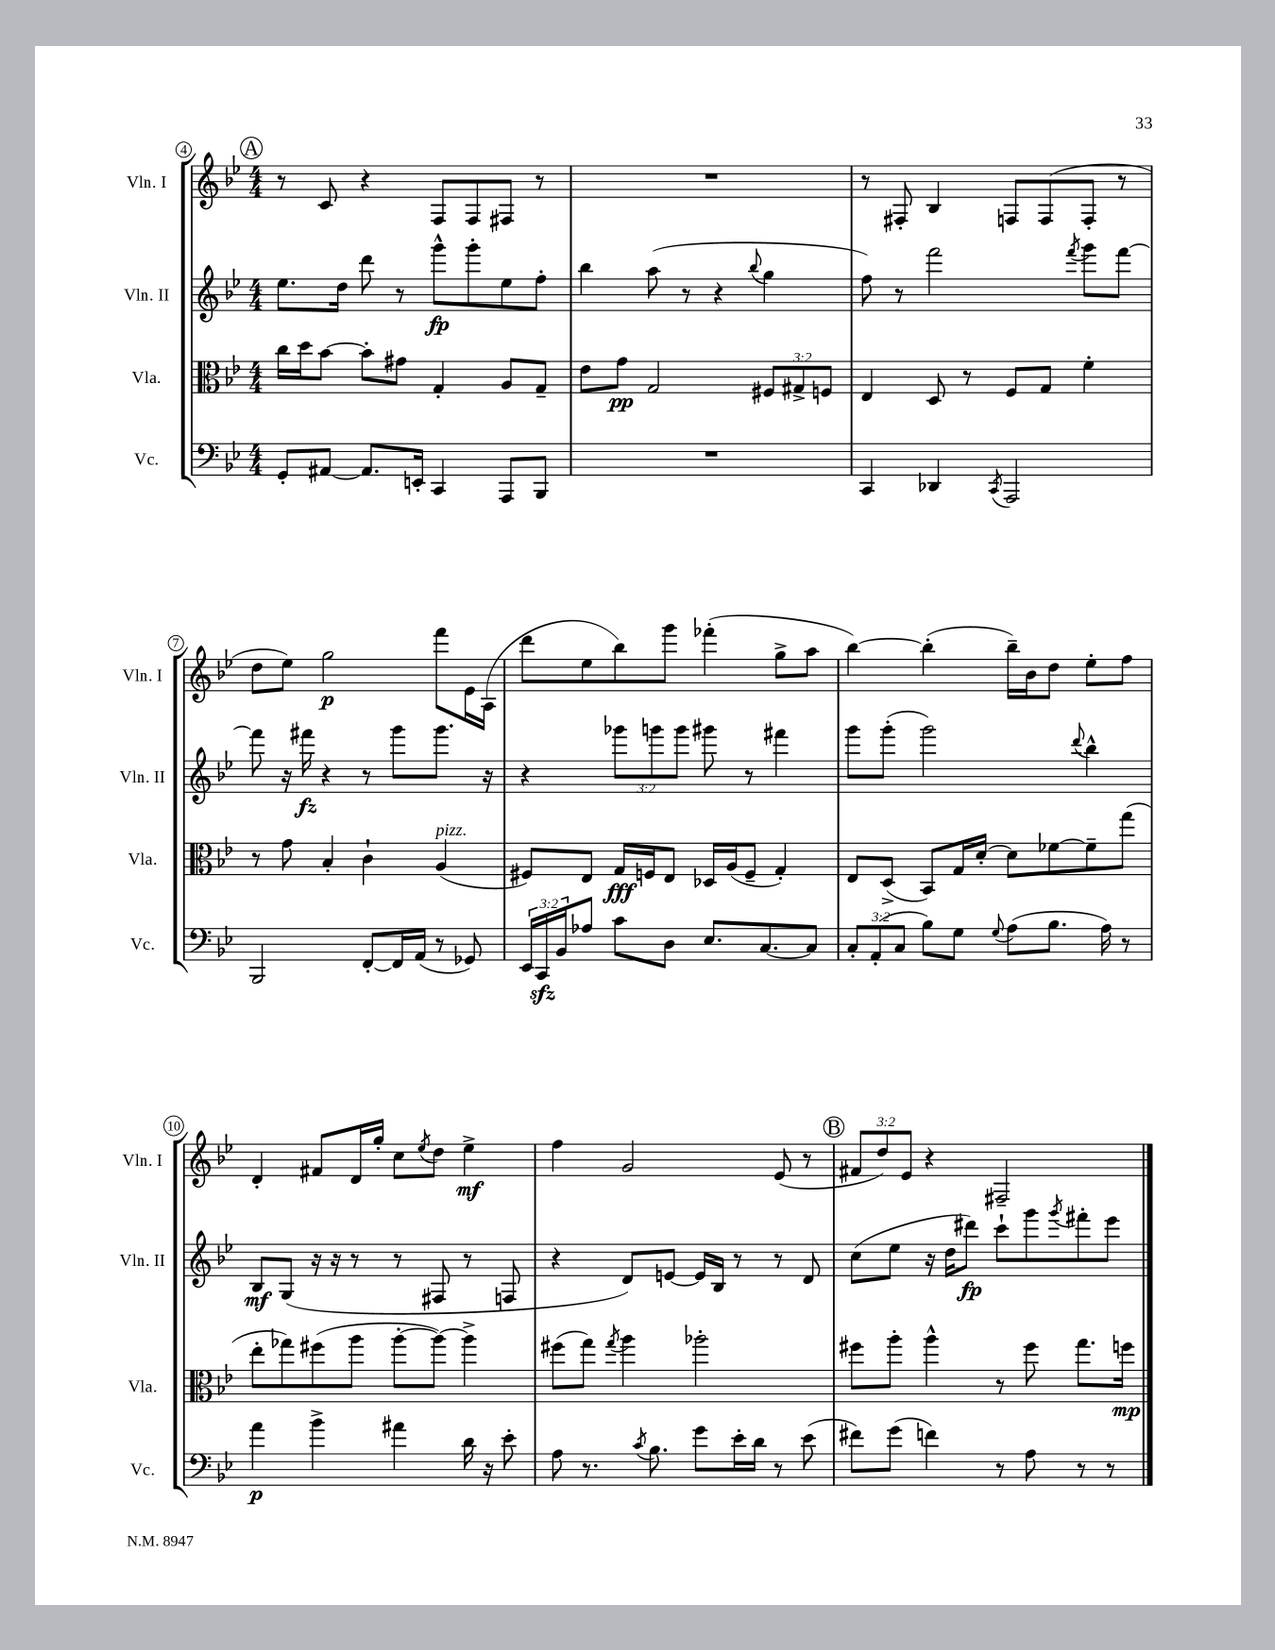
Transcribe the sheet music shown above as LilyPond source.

<<
\new StaffGroup <<
\new Staff = "s0" \with { instrumentName = "Vln. I" shortInstrumentName = "Vln. I" } {
    \clef treble \key bes \major \numericTimeSignature \time 4/4 \override Staff.TupletNumber.text = #tuplet-number::calc-fraction-text
    \mark \markup { \circle "A" } r8 c'8 r4 f8 f8 fis8 r8 |
    R1 |
    r8 fis8-. bes4 f8 f8( f8-. r8 |
    d''8 ees''8) g''2\p f'''8 ees'16 a16( |
    d'''8 ees''8 bes''8) g'''8 fes'''4-.( g''8-> a''8 |
    bes''4~) bes''4-.( bes''16--) bes'16 d''8 ees''8-. f''8 |
    d'4-. fis'8 d'16 g''16-. c''8 \acciaccatura { ees''8 } d''8 ees''4->\mf |
    f''4 g'2 ees'8( r8 |
    \mark \markup { \circle "B" } \tuplet 3/2 { fis'8 d''8) ees'8 } r4 fis2-- \bar "|." |
}
\new Staff = "s1" \with { instrumentName = "Vln. II" shortInstrumentName = "Vln. II" } {
    \clef treble \key bes \major \numericTimeSignature \time 4/4 \override Staff.TupletNumber.text = #tuplet-number::calc-fraction-text
    \mark \markup { \circle "A" } ees''8. d''16 d'''8 r8 g'''8-^\fp g'''8-. ees''8 f''8-. |
    bes''4 a''8( r8 r4 \appoggiatura { bes''8 } g''4 |
    f''8) r8 f'''2 \acciaccatura { f'''8 } g'''8 f'''8~ |
    f'''8 r16 fis'''16\fz r4 r8 g'''8 g'''8. r16 |
    r4 \tuplet 3/2 { ges'''8 g'''8 g'''8 } gis'''8 r8 fis'''4 |
    g'''8 g'''8-.( g'''2) \appoggiatura { d'''8 } bes''4-^ |
    bes8\mf g8( r16 r16 r8 r8 fis8 r8 f8 |
    r4 d'8) e'8~ e'16 bes16 r8 r8 d'8 |
    \mark \markup { \circle "B" } c''8( ees''8 r16 d''16 dis'''8\fp) c'''8-! g'''8 \acciaccatura { g'''8 } fis'''8-. ees'''8 \bar "|." |
}
\new Staff = "s2" \with { instrumentName = "Vla." shortInstrumentName = "Vla." } {
    \clef alto \key bes \major \numericTimeSignature \time 4/4 \override Staff.TupletNumber.text = #tuplet-number::calc-fraction-text
    \mark \markup { \circle "A" } c''16 d''16 bes'8~ bes'8-. gis'8 g4-. a8 g8-- |
    ees'8 g'8\pp g2 \tuplet 3/2 { fis8 gis8-> f8 } |
    ees4 d8 r8 f8 g8 f'4-. |
    r8 g'8 bes4-. c'4-! a4^\markup { \italic "pizz." }( |
    fis8) ees8 g16\fff f16 ees8 des16 a16( f8-- g4-.) |
    ees8 d8->( bes,8) g16 d'16~-. d'8 fes'8~ fes'8-- g''8( |
    ees''8-. ges''8) fis''8( a''8 a''8~-. a''8~) a''4-> |
    fis''8( g''8) \acciaccatura { g''8 } a''4 aes''2-. |
    \mark \markup { \circle "B" } fis''8 a''8-. a''4-^ r8 fis''8 g''8. f''16\mp \bar "|." |
}
\new Staff = "s3" \with { instrumentName = "Vc." shortInstrumentName = "Vc." } {
    \clef bass \key bes \major \numericTimeSignature \time 4/4 \override Staff.TupletNumber.text = #tuplet-number::calc-fraction-text
    \mark \markup { \circle "A" } g,8-. ais,8~ ais,8. e,16-. c,4 a,,8 bes,,8 |
    R1 |
    c,4 des,4 \acciaccatura { c,8 } a,,2 |
    bes,,2 f,8~-. f,16 a,16( r8 ges,8) |
    \tuplet 3/2 { ees,16 c,16\sfz bes,16 } aes8 c'8 d8 ees8. c8.~ c8 |
    \tuplet 3/2 { c8-. a,8-.( c8 } bes8) g8 \appoggiatura { g8 } a8( bes8. a16) r8 |
    a'4\p bes'4-> ais'4 d'16 r16 ees'8-. |
    a8 r8. \acciaccatura { c'8 } bes8. g'8 ees'16-. d'16 r8 ees'8( |
    \mark \markup { \circle "B" } fis'8) g'8( f'4) r8 a8 r8 r8 \bar "|." |
}
>>
>>
\layout { \context { \Score currentBarNumber = #4 \override BarNumber.stencil = #(make-stencil-circler 0.1 0.3 ly:text-interface::print) } }
